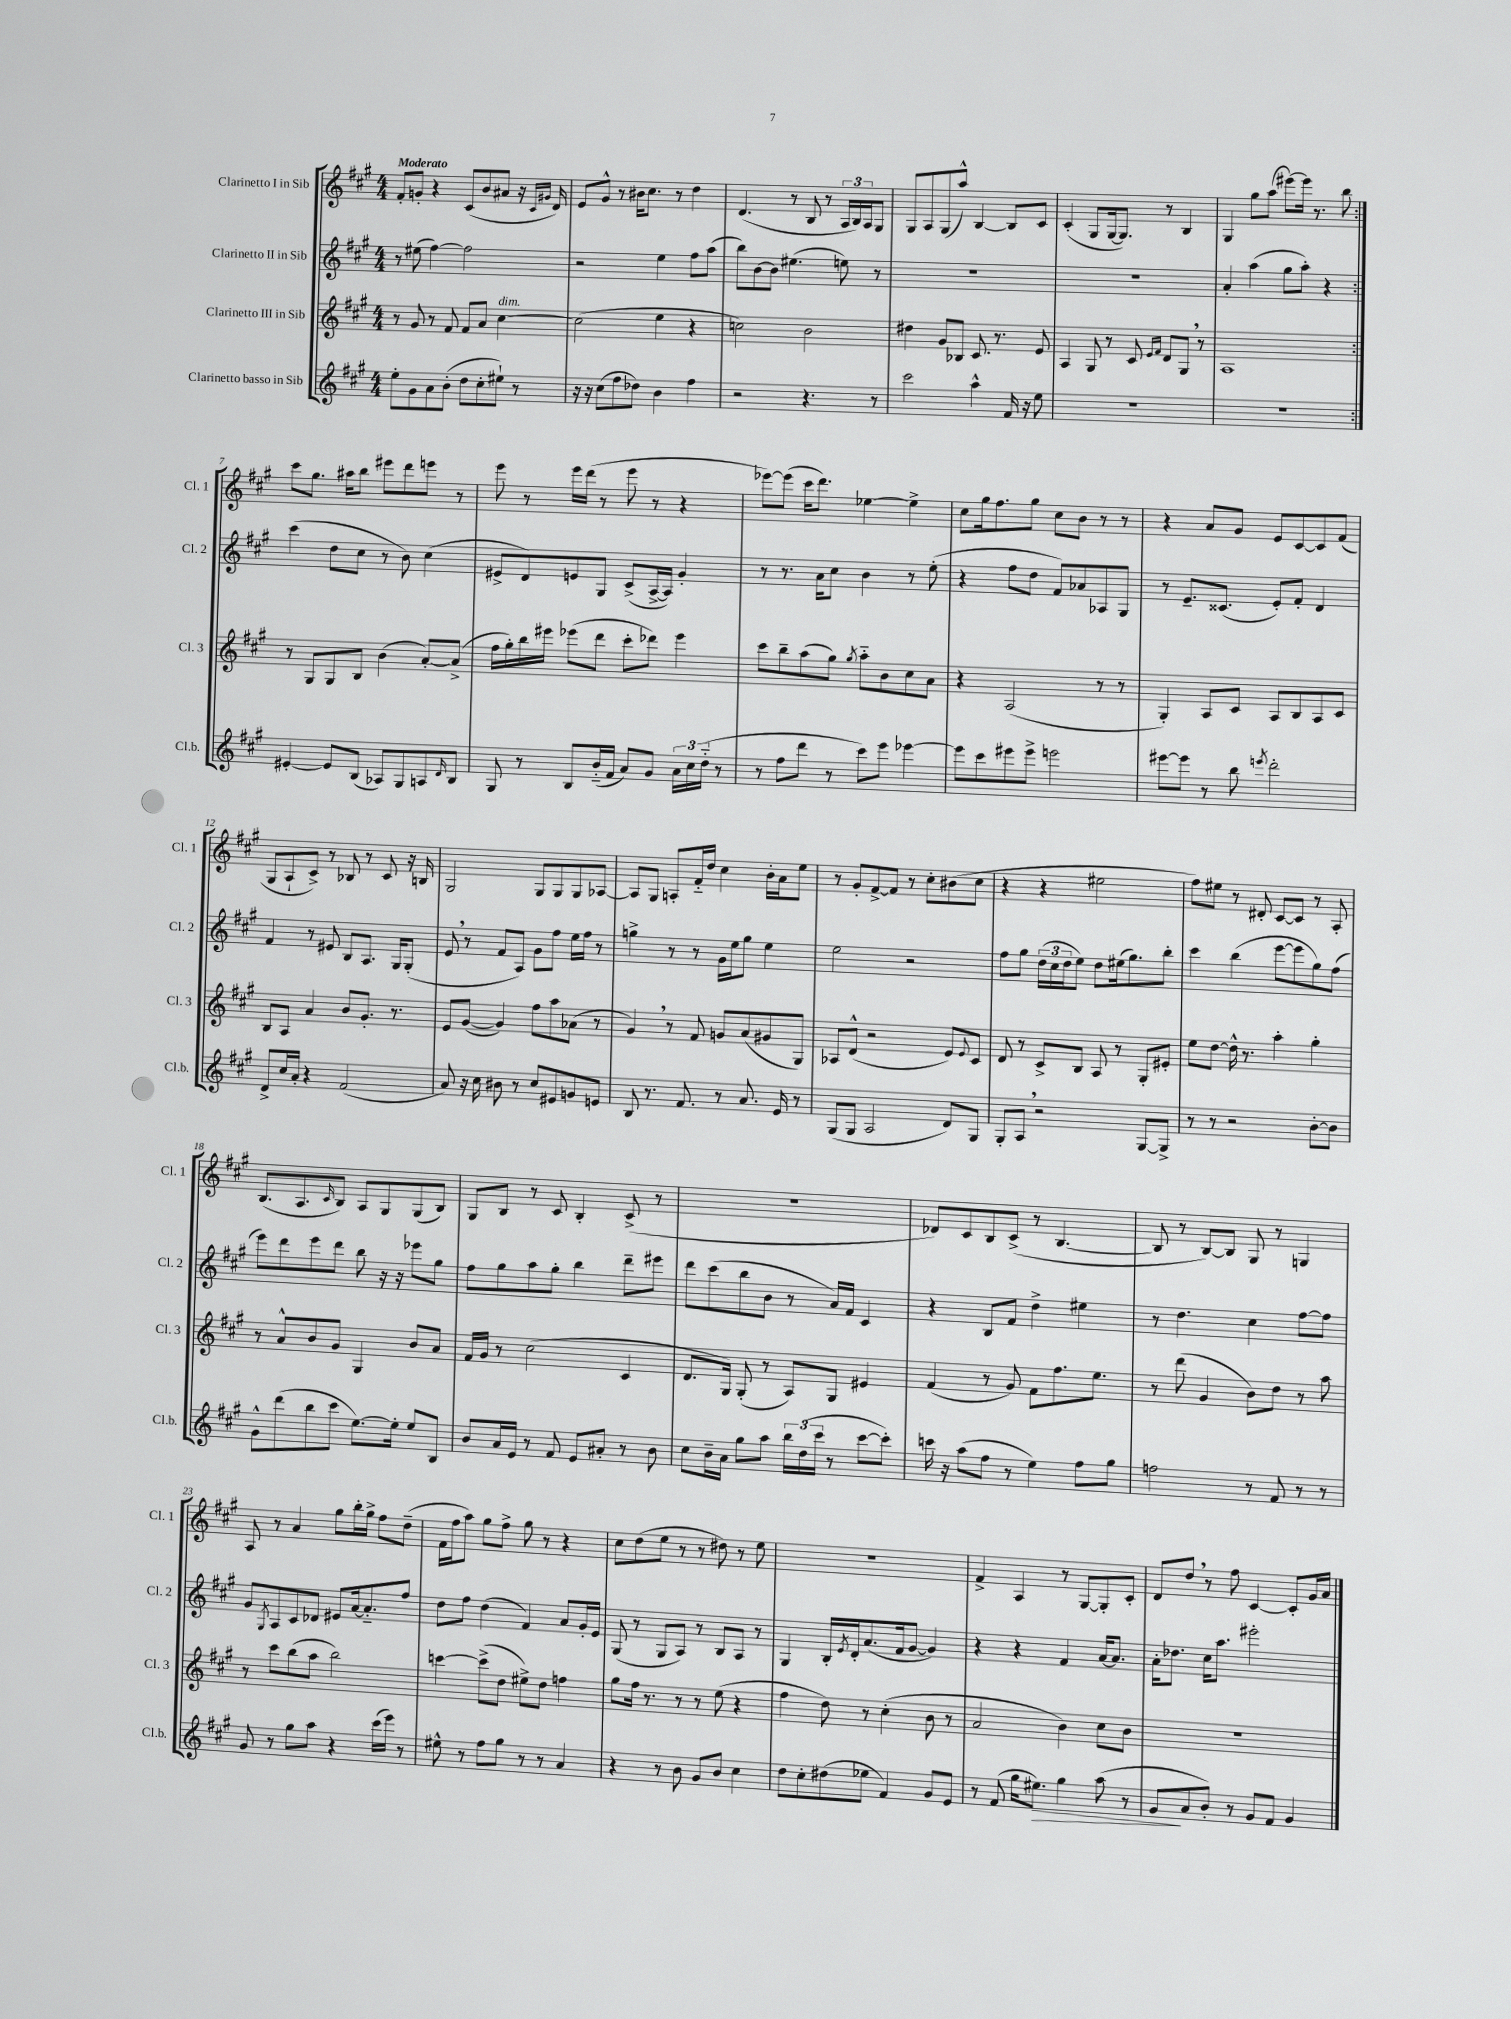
<<
\new StaffGroup <<
\new Staff = "s0" \with { instrumentName = "Clarinetto I in Sib" shortInstrumentName = "Cl. 1" } {
    \clef treble \key a \major \numericTimeSignature \time 4/4 \tempo "Moderato"
    \repeat volta 2 { fis'8-. g'8-. r4 cis'8( b'8 ais'8 r16 \grace { cis'16 gis'16 } d'16) |
    e'8 gis'8-^ r8 bis'16 cis''8. r8 d''4 |
    d'4.( r8 b8 r8 \tuplet 3/2 { a16 b16) a16 } gis8 |
    gis8 a8 gis8( a''8-^) b4~ b8 cis'8 |
    cis'4-.( gis8 gis16~ gis8.) r8 b4 |
    gis4 gis''8 a''8( eis'''8~) eis'''16 r8. b''8 | }
    cis'''8 gis''8. ais''16 b''8 eis'''8 d'''8 e'''8 r8 |
    e'''8 r8 e'''16 d'''16( r8 e'''8 r8 r4 |
    ees'''8~) ees'''8( cis'''16 d'''8.) ees''4~ ees''4-> |
    cis''8 gis''16 fis''8. gis''8 cis''8 b'8 r8 r8 |
    r4 a'8 gis'8 e'8 cis'8~ cis'8 fis'8( |
    gis8 a8-! cis'8->) r8 bes8 r8 cis'8 r16 b16 |
    gis2 gis8 gis8 gis8 aes8~ |
    aes8 gis8 a8-. fis'16-_ d''16 cis''4 b'16-. a'16 e''8 |
    r8 gis'8-. fis'8~-> fis'8 r8 cis''8-. bis'8( cis''8 |
    r4 r4 eis''2 |
    fis''8) eis''8 r8 dis'8-. cis'8~ cis'8 r8 a8-. |
    b8.( a8. \grace { cis'16 } b8) a8 gis8 gis8( b8) |
    gis8 b8 r8 cis'8 b4-. cis'8->( r8 |
    R1 |
    des'8) cis'8 b8 cis'8->( r8 b4.~ |
    b8 r8 b8~) b8 gis8 r8 g4 |
    a8 r8 a'4 gis''8 b''16-. gis''16-> fis''8 d''8--( |
    fis'16 fis''16 a''8) gis''8 fis''8-> gis''8 r8 r4 |
    cis''8 d''8( e''8 r8 r8 dis''8) r8 e''8 |
    R1 |
    fis'4-> a4 r8 gis8~ gis8-. cis'8-. |
    d'8 d''8 \breathe r8 fis''8 cis'4~ cis'8-. gis'16 a'16 \bar "|." |
}
\new Staff = "s1" \with { instrumentName = "Clarinetto II in Sib" shortInstrumentName = "Cl. 2" } {
    \clef treble \key a \major \numericTimeSignature \time 4/4
    \repeat volta 2 { r8 eis''8( fis''4~) fis''2 |
    r2 e''4 fis''8 a''8( |
    b''8) b'8~ b'8 eis''4.( e''8) r8 |
    R1 |
    R1 |
    a'4-. a''4( gis''8 a''8-.) r4 | }
    cis'''4( d''8 cis''8 r8 b'8) cis''4( |
    eis'8-> d'8) e'8 gis8 cis'8->( a16~-> a16) gis'4-. |
    r8 r8. a'16 cis''8 b'4 r8 e''8-.( |
    r4 fis''8 d''8 fis'8) aes'8 aes8 gis8 |
    r8 e'8.-- cisis'8.( e'8-.) fis'8-. d'4 |
    fis'4 r8 eis'8 b8 a8. gis16 gis8-.( |
    e'8 \breathe r8 fis'8 a8) gis'8 fis''8 e''16 fis''16 r8 |
    g''4-> r8 r8 gis'16 e''16 g''8 e''4 |
    e''2 r2 |
    fis''8 gis''8 \tuplet 3/2 { d''16( cis''16 d''16 } e''8) d''8 eis''16( gis''8.) b''8-. |
    cis'''4 b''4( e'''8~ e'''8 gis''8) fis''8( |
    e'''8) d'''8 e'''8 d'''8 b''8 r16 r16 ees'''8 gis''8 |
    fis''8 gis''8 a''8 gis''8-. b''4 d'''8-- eis'''8 |
    d'''8 cis'''8( b''8 b'8 r8 a'16) fis'16 cis'4 |
    r4 b8 fis'8 d''4-> eis''4 |
    r8 d''4. cis''4 fis''8~ fis''8 |
    gis'8 \acciaccatura { gis8 } a8 cis'8 des'8 eis'8 a'16~ a'8.-_ fis''8 |
    d''8 fis''8 d''4( fis'4) a'8 gis'16-. e'16 |
    gis8( r8 gis8 a8) r8 b8 a8 r8 |
    gis4 b16-. \acciaccatura { e'8 } d'16-. a'8.( fis'16 gis'8~ gis'4) |
    r4 r4 fis'4 a'16~ a'8. |
    a'16-. des''8. cis''16 a''8. eis'''2-. \bar "|." |
}
\new Staff = "s2" \with { instrumentName = "Clarinetto III in Sib" shortInstrumentName = "Cl. 3" } {
    \clef treble \key a \major \numericTimeSignature \time 4/4
    \repeat volta 2 { r8 gis'8 r8 fis'8 fis'8 a'8 cis''4~^\markup { \italic "dim." } |
    cis''2( e''4 r4 |
    c''2) b'2 |
    dis''4 gis'8 bes8 cis'8. r8. e'8 |
    a4 gis8 r8 cis'8 \grace { e'16 fis'16 } d'8 gis8 \breathe r8 |
    a1 | }
    r8 gis8 gis8 b8 b'4( a'8~-.) a'8->( |
    fis''16 gis''16-.) b''16 eis'''16 ees'''8( d'''8 cis'''8-. des'''8) ees'''4 |
    cis'''8 b''8-- a''8( gis''8) \acciaccatura { gis''8 } a''8-_ b'8 cis''8 a'8 |
    r4 a2( r8 r8 |
    gis4-.) a8 cis'8 a8 b8 a8 cis'8 |
    b8 a8 a'4 b'8 gis'8.-. r8. |
    e'8 gis'8~( gis'4) fis''8 a''8 aes'8( r8 |
    gis'4) \breathe r8 fis'8 g'8 a'8( gis'8 gis8) |
    aes8 d'8-^( r2 e'8) \appoggiatura { e'8 } cis'8 |
    d'8 r8 cis'8-> b8 a8 r8 gis8-. eis'8-. |
    e''8 d''8~ d''16-^ r8. a''4-. gis''4-. |
    r8 a'8-^ b'8 gis'8 gis4 b'8 a'8 |
    fis'16 gis'16 r8 cis''2( cis'4 |
    d'8. gis16) gis8-.( r8 a8) gis8 eis'4 |
    fis'4( r8 gis'8) fis'8 fis''8. e''8. |
    r8 d'''8( gis'4 b'8) d''8 r8 a''8 |
    r8 cis'''8 b''8( a''8 b''2) |
    c'''4~ c'''8->( d''8 eis''8->) d''8 f''4 |
    gis''8 fis''16 r8. r8 r8 e''8( r4 |
    fis''4 d''8) r8 cis''4-.( b'8 r8 |
    a'2 b'4) cis''8 b'8 |
    R1 \bar "|." |
}
\new Staff = "s3" \with { instrumentName = "Clarinetto basso in Sib" shortInstrumentName = "Cl.b." } {
    \clef treble \key a \major \numericTimeSignature \time 4/4
    \repeat volta 2 { e''8-. gis'8 a'8 b'8-.( d''8 cis''8-. eis''8-!) r8 |
    r16 r16 cis''8( fis''8 des''8) b'4 fis''4 |
    r2 r4. r8 |
    cis'''2 a''4-^ fis'16 r16 e''8 |
    R1 |
    R1 | }
    eis'4~-. eis'8 b8( aes8) gis8 a8 \grace { d'16 } b8 |
    gis8 r8 b8 b'16-_( fis'16 a'8) gis'8 \tuplet 3/2 { a'16 cis''16 d''16-_( } r8 |
    r8 fis''8 d'''8 r8 cis'''8) e'''8 ees'''4~ |
    ees'''8 cis'''8 eis'''8 eis'''8-> e'''2 |
    eis'''8~ eis'''8 r8 b''8 \acciaccatura { e'''8 } d'''2-. |
    d'8-> cis''16 a'16-. r4 fis'2( |
    a'8) r16 cis''16 bis'8 r8 cis''8 eis'8 g'8 e'8 |
    b8 r8. fis'8. r8 a'8. e'16 r8 |
    gis8( gis8 a2 d'8) gis8 |
    gis8-. a8 \breathe r2 gis8~ gis8-> |
    r8 r8 r2 b'8~-. b'8 |
    gis'8-^ d'''8( b''8 cis'''8 e''8.~) e''16-. e''8 b8 |
    b'8 a'16 e'16 r8 fis'8 e'8 ais'8-. r8 b'8 |
    cis''8 b'16-- a'16 gis''8 a''8 \tuplet 3/2 { b''16 d''16( cis'''16 } r8 cis'''8~ cis'''8-.) |
    c'''16 r16 a''8( fis''8 r8 e''4) fis''8 gis''8 |
    f''2 r8 fis'8 r8 r8 |
    gis'8 r8 gis''8 a''8 r4 cis'''16( e'''16) r8 |
    eis''8-^ r8 fis''8 gis''8 r8 r8 a'4 |
    r4 r8 b'8 gis'8 b'8 cis''4 |
    d''8 cis''8-. dis''8( ees''8 fis'4) gis'8 e'8 |
    r8 fis'8( gis''16 eis''8.\>) gis''4 a''8( r8 |
    gis'8\! a'8 b'8-.) r8 gis'8 fis'8 gis'4 \bar "|." |
}
>>
>>
